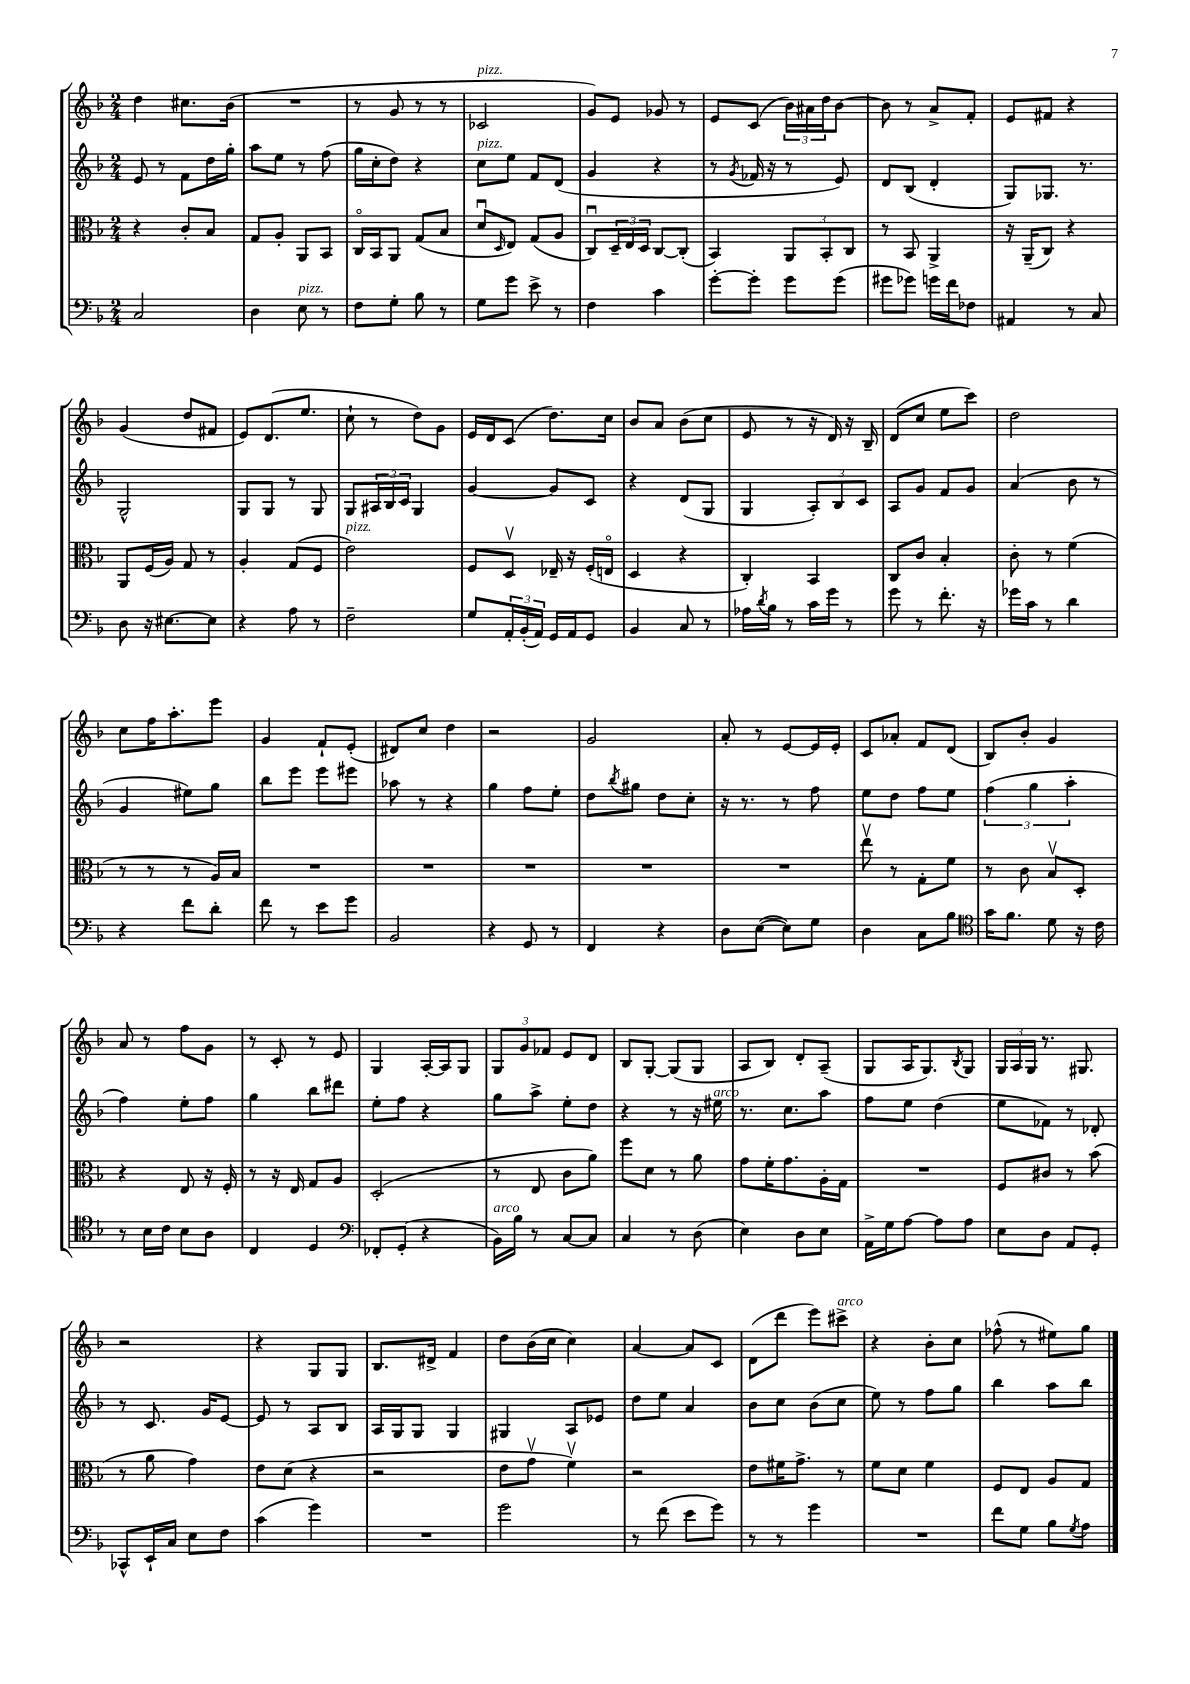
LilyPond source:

<<
\new StaffGroup <<
\new Staff = "s0" {
    \clef treble \key f \major \numericTimeSignature \time 2/4
    d''4 cis''8. bes'16( |
    R2 |
    r8 g'8 r8 r8 |
    ces'2^\markup { \italic "pizz." } |
    g'8) e'8 ges'8 r8 |
    e'8 c'8( \tuplet 3/2 { bes'16) ais'16 d''16 } bes'8~ |
    bes'8 r8 a'8-> f'8-. |
    e'8 fis'8 r4 |
    g'4( d''8 fis'8 |
    e'8) d'8.( e''8. |
    c''8-! r8 d''8) g'8 |
    e'16 d'16 c'8( d''8.) c''16 |
    bes'8 a'8 bes'8( c''8 |
    e'8 r8 r16 d'16) r16 bes16-- |
    d'8( c''8 e''8 c'''8) |
    d''2 |
    c''8 f''16 a''8.-. e'''8 |
    g'4 f'8-! e'8-.( |
    dis'8) c''8 d''4 |
    r2 |
    g'2 |
    a'8-. r8 e'8~ e'16 e'16-. |
    c'8 aes'8-. f'8 d'8( |
    bes8) bes'8-. g'4 |
    a'8 r8 f''8 g'8 |
    r8 c'8-. r8 e'8 |
    g4 a16~-. a16 g8 |
    \tuplet 3/2 { g8 g'8 fes'8 } e'8 d'8 |
    bes8 g8~-. g8( g8 |
    a8 bes8) d'8-. a8--( |
    g8 a16 g8.) \acciaccatura { bes8 } g8 |
    \tuplet 3/2 { g16 a16 g16 } r8. gis8. |
    r2 |
    r4 g8 g8 |
    bes8. dis'16-> f'4 |
    d''8 bes'16( c''16 c''4) |
    a'4~ a'8 c'8 |
    d'8( d'''8 e'''8) cis'''8->^\markup { \italic "arco" } |
    r4 bes'8-. c''8 |
    fes''8-^( r8 eis''8) g''8 \bar "|." |
}
\new Staff = "s1" {
    \clef treble \key f \major \numericTimeSignature \time 2/4
    e'8 r8 f'8 d''16 g''16-. |
    a''8 e''8 r8 f''8( |
    g''16 c''16-. d''8) r4 |
    c''8^\markup { \italic "pizz." } e''8 f'8 d'8( |
    g'4 r4 |
    r8 \acciaccatura { g'8 } fes'16 r16 r8 e'8) |
    d'8 bes8( d'4-. |
    g8) ges8. r8. |
    g2-^ |
    g8 g8 r8 g8 |
    g8 \tuplet 3/2 { ais16 bes16 c'16 } g4 |
    g'4~ g'8 c'8 |
    r4 d'8( g8 |
    g4 \tuplet 3/2 { a8-.) bes8 c'8 } |
    a8 g'8 f'8 g'8 |
    a'4( bes'8 r8 |
    g'4 eis''8) g''8 |
    bes''8 e'''8 e'''8 eis'''8 |
    aes''8 r8 r4 |
    g''4 f''8 e''8-. |
    d''8 \acciaccatura { bes''8 } gis''8 d''8 c''8-. |
    r16 r8. r8 f''8 |
    e''8 d''8 f''8 e''8 |
    \tuplet 3/2 { f''4( g''4 a''4-. } |
    f''4) e''8-. f''8 |
    g''4 bes''8 dis'''8 |
    e''8-. f''8 r4 |
    g''8 a''8-> e''8-. d''8 |
    r4 r8 r16 eis''16^\markup { \italic "arco" } |
    r8. c''8. a''8 |
    f''8 e''8 d''4( |
    e''8 fes'8) r8 des'8-. |
    r8 c'8. g'16 e'8~ |
    e'8 r8 a8 bes8 |
    a16 g16 g8 g4 |
    gis4 a8 ees'8 |
    d''8 e''8 a'4 |
    bes'8 c''8 bes'8( c''8 |
    e''8) r8 f''8 g''8 |
    bes''4 a''8 bes''8 \bar "|." |
}
\new Staff = "s2" {
    \clef alto \key f \major \numericTimeSignature \time 2/4
    r4 c'8-. bes8 |
    g8 a8-. a,8 bes,8 |
    c16\flageolet bes,16 a,8 g8( bes8 |
    d'8\downbow \grace { d16 } e8) g8( a8 |
    c8\downbow) \tuplet 3/2 { d16-- e16 d16 } c8~ c8-.( |
    bes,4) \tuplet 3/2 { a,8 bes,8-. c8 } |
    r8 bes,8 a,4-> |
    r16 a,16--( c8) r4 |
    a,8 f16( a16) g8 r8 |
    a4-. g8( f8 |
    e'2^\markup { \italic "pizz." }) |
    f8 d8\upbow ees16-- r16 f16-.( e16\flageolet |
    d4 r4 |
    c4-.) bes,4 |
    c8 c'8 bes4-. |
    c'8-. r8 f'4( |
    r8 r8 r8 a16) bes16 |
    R2 |
    R2 |
    R2 |
    R2 |
    R2 |
    e''8\upbow r8 g8-. f'8 |
    r8 c'8 bes8\upbow d8-. |
    r4 e8 r16 f16-. |
    r8 r16 e16 g8 a8 |
    d2-.( |
    r8 e8 c'8 a'8) |
    f''8 d'8 r8 a'8 |
    g'8 f'16-. g'8. a16-. g16 |
    R2 |
    f8 cis'8 r8 bes'8( |
    r8 a'8 g'4) |
    e'8 d'8( r4 |
    r2 |
    e'8 g'8\upbow f'4\upbow) |
    r2 |
    e'8 fis'16 g'8.-> r8 |
    f'8 d'8 f'4 |
    f8 e8 a8 g8 \bar "|." |
}
\new Staff = "s3" {
    \clef bass \key f \major \numericTimeSignature \time 2/4
    c2 |
    d4 e8^\markup { \italic "pizz." } r8 |
    f8 g8-. bes8 r8 |
    g8 g'8 e'8-> r8 |
    f4 c'4 |
    g'8~-. g'8-. g'8 g'8( |
    gis'8 ges'8) g'16 f'16 fes8 |
    ais,4 r8 c8 |
    d8 r16 eis8.~ eis8 |
    r4 a8 r8 |
    f2-- |
    g8 \tuplet 3/2 { a,16-. bes,16-.( a,16) } g,16 a,16 g,8 |
    bes,4 c8 r8 |
    aes16 \acciaccatura { d'8 } bes16 r8 c'16 g'16 r8 |
    g'8 r8 f'8.-. r16 |
    ges'16 c'16 r8 d'4 |
    r4 f'8 d'8-. |
    f'8 r8 e'8 g'8 |
    bes,2 |
    r4 g,8 r8 |
    f,4 r4 |
    d8 e8~( e8) g8 |
    d4 c8 bes8 |
    \clef tenor g'16 f'8. d'8 r16 c'16 |
    r8 bes16 c'16 bes8 a8 |
    c4 d4 |
    \clef bass fes,8-. g,8-.( r4 |
    bes,16^\markup { \italic "arco" }) bes16 r8 c8~ c8 |
    c4 r8 d8( |
    e4) d8 e8 |
    a,16-> g16 a8~ a8 a8 |
    e8 d8 a,8 g,8-. |
    ces,8-^ e,16-! c16 e8 f8 |
    c'4( g'4) |
    R2 |
    g'2 |
    r8 f'8( e'8 g'8) |
    r8 r8 g'4 |
    R2 |
    f'8 g8 bes8 \acciaccatura { g8 } a8 \bar "|." |
}
>>
>>
\layout { \context { \Score \remove "Bar_number_engraver" } }
